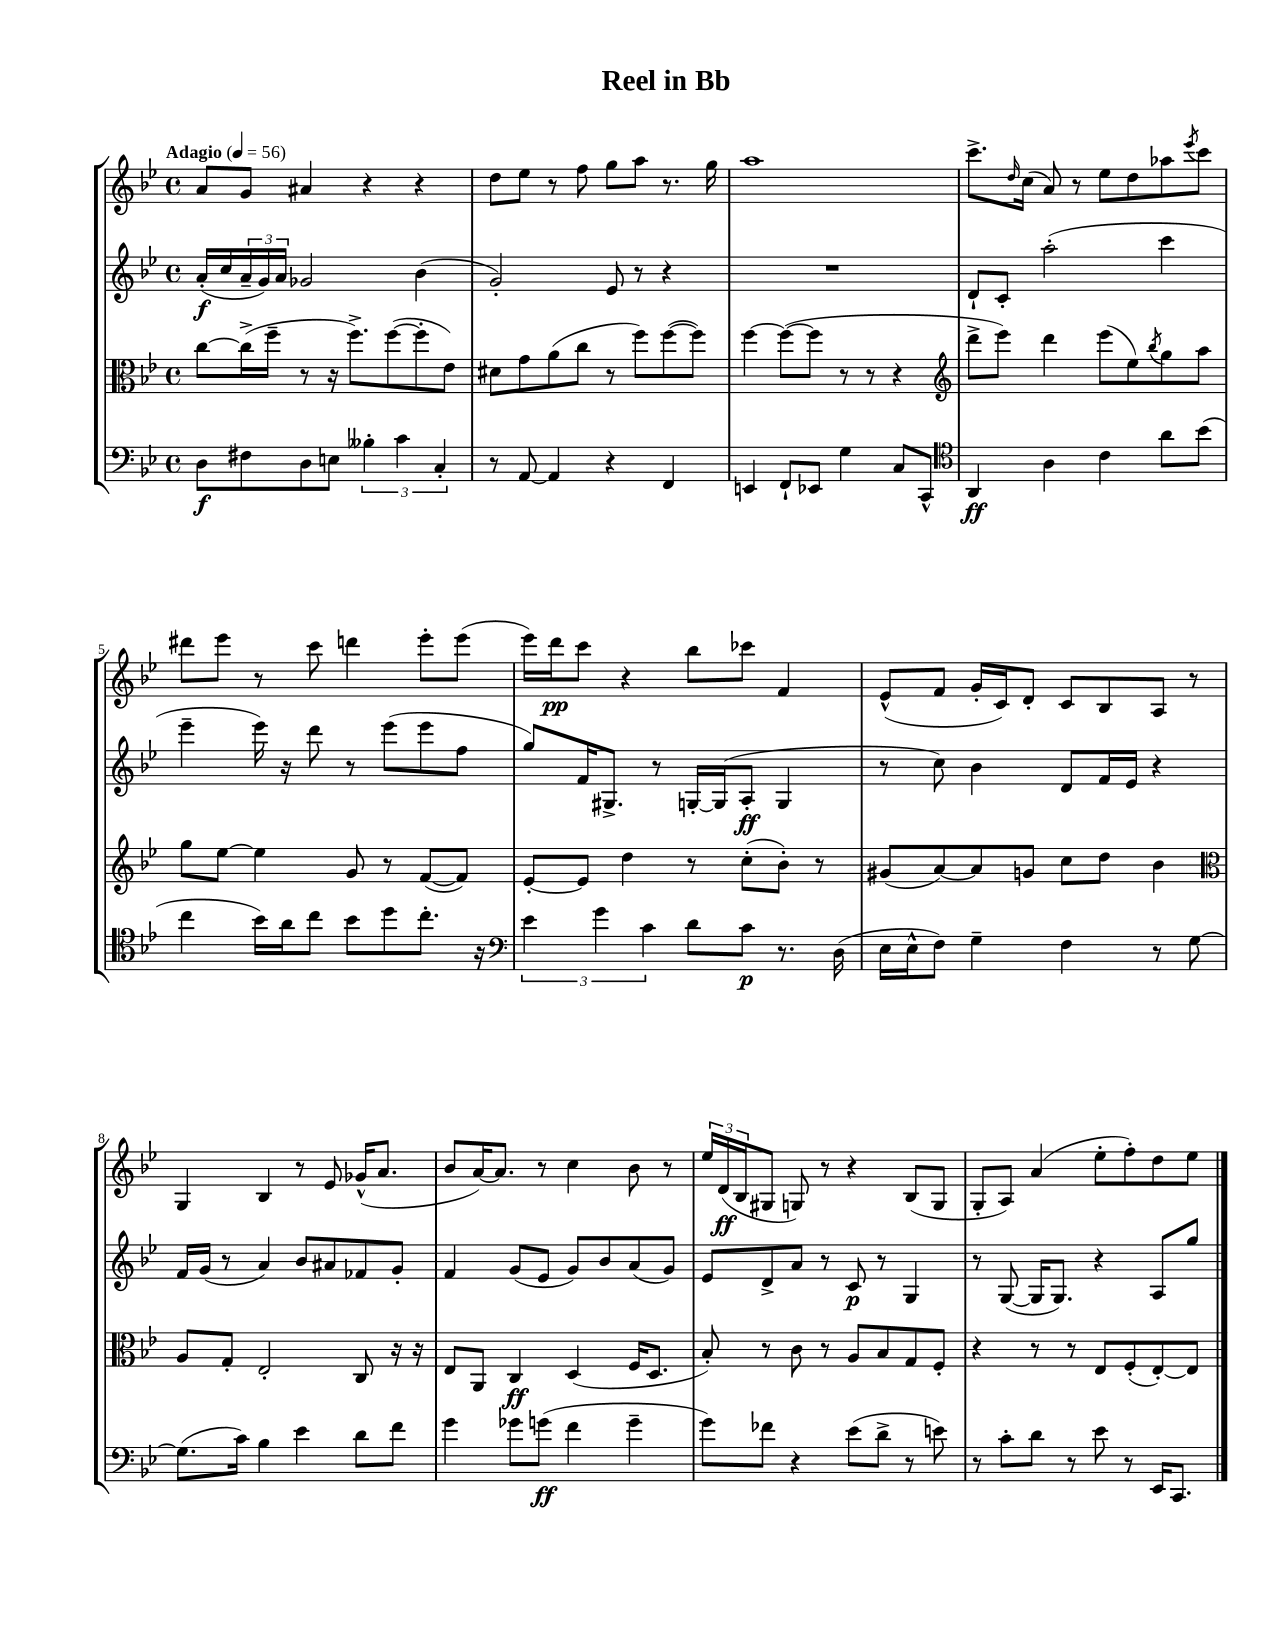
\header { title = "Reel in Bb" }
<<
\new StaffGroup <<
\new Staff = "s0" {
    \clef treble \key bes \major \defaultTimeSignature \time 4/4 \tempo "Adagio" 4 = 56
    a'8 g'8 ais'4 r4 r4 |
    d''8 ees''8 r8 f''8 g''8 a''8 r8. g''16 |
    a''1 |
    c'''8.-> \grace { d''16 } c''16( a'8) r8 ees''8 d''8 aes''8 \acciaccatura { ees'''8 } c'''8 |
    dis'''8 ees'''8 r8 c'''8 d'''4 ees'''8-. ees'''8( |
    ees'''16) d'''16\pp c'''8 r4 bes''8 ces'''8 f'4 |
    ees'8-^( f'8 g'16-. c'16) d'8-. c'8 bes8 a8 r8 |
    g4 bes4 r8 ees'8 ges'16-^( a'8. |
    bes'8 a'16~) a'8. r8 c''4 bes'8 r8 |
    \tuplet 3/2 { ees''16 d'16\ff( bes16 } gis8 g8) r8 r4 bes8( g8 |
    g8-. a8) a'4( ees''8-. f''8-.) d''8 ees''8 \bar "|." |
}
\new Staff = "s1" {
    \clef treble \key bes \major \defaultTimeSignature \time 4/4
    a'16-.\f( c''16 \tuplet 3/2 { a'16-- g'16) a'16 } ges'2 bes'4( |
    g'2-.) ees'8 r8 r4 |
    R1 |
    d'8-! c'8-. a''2-.( c'''4 |
    ees'''4-- ees'''16) r16 d'''8 r8 ees'''8( ees'''8 f''8 |
    g''8) f'16 gis8.-> r8 g16~-. g16( a8-.\ff g4 |
    r8 c''8) bes'4 d'8 f'16 ees'16 r4 |
    f'16 g'16( r8 a'4) bes'8 ais'8 fes'8 g'8-. |
    f'4 g'8( ees'8 g'8) bes'8 a'8( g'8) |
    ees'8 d'8-> a'8 r8 c'8\p r8 g4 |
    r8 g8~( g16 g8.) r4 a8 g''8 \bar "|." |
}
\new Staff = "s2" {
    \clef alto \key bes \major \defaultTimeSignature \time 4/4
    c''8~ c''16->( f''16-- r8 r16 f''8.->) f''8~( f''8-. ees'8) |
    dis'8 g'8 a'8( c''8 r8 f''8) f''8~( f''8) |
    f''4~ f''8~( f''8 r8 r8 r4 |
    \clef treble d'''8-> ees'''8) d'''4 ees'''8( ees''8) \acciaccatura { bes''8 } g''8 a''8 |
    g''8 ees''8~ ees''4 g'8 r8 f'8~( f'8) |
    ees'8~-. ees'8 d''4 r8 c''8-.( bes'8-.) r8 |
    gis'8( a'8~) a'8 g'8 c''8 d''8 bes'4 |
    \clef alto a8 g8-. ees2-. c8 r16 r16 |
    ees8 a,8 c4\ff d4( f16 d8. |
    bes8-.) r8 c'8 r8 a8 bes8 g8 f8-. |
    r4 r8 r8 ees8 f8-.( ees8~-.) ees8 \bar "|." |
}
\new Staff = "s3" {
    \clef bass \key bes \major \defaultTimeSignature \time 4/4
    d8\f fis8 d8 e8 \tuplet 3/2 { beses4-. c'4 c4-. } |
    r8 a,8~ a,4 r4 f,4 |
    e,4 f,8-! ees,8 g4 c8 c,8-^ |
    \clef tenor a,4\ff a4 c'4 a'8 bes'8( |
    c''4 bes'16) a'16 c''8 bes'8 d''8 c''8.-. r16 |
    \clef bass \tuplet 3/2 { ees'4 g'4 c'4 } d'8 c'8\p r8. d16( |
    ees16 ees16-^ f8) g4-- f4 r8 g8~ |
    g8.( c'16) bes4 ees'4 d'8 f'8 |
    g'4 ges'8 g'8\ff( f'4 g'4-- |
    g'8) fes'8 r4 ees'8( d'8-> r8 e'8) |
    r8 c'8-. d'8 r8 ees'8 r8 ees,16 c,8. \bar "|." |
}
>>
>>
